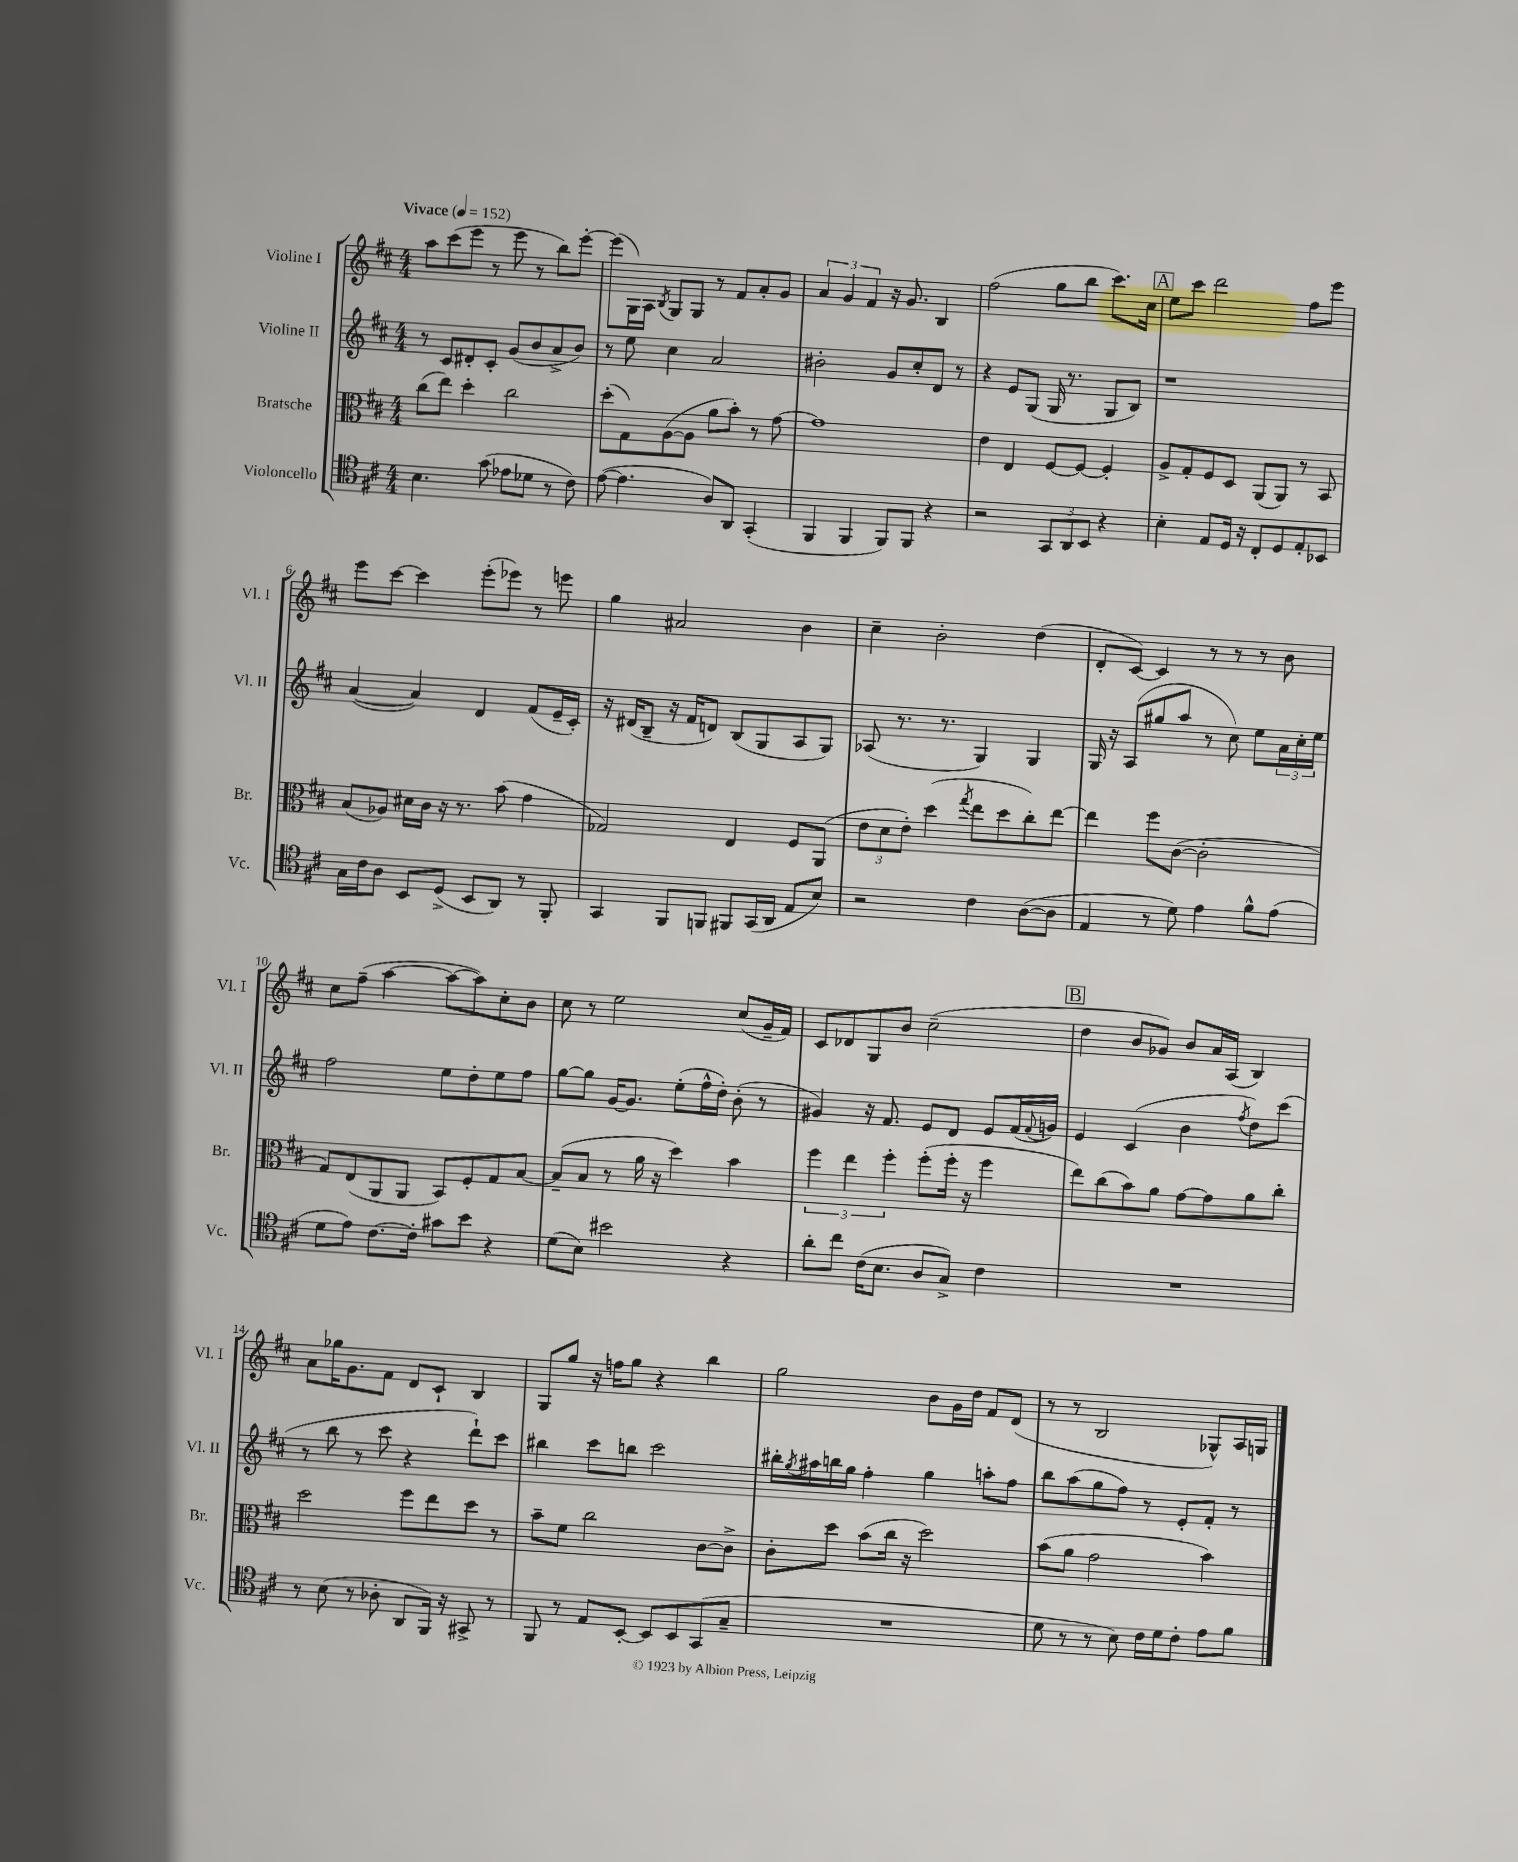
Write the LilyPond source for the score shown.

<<
\new StaffGroup <<
\new Staff = "s0" \with { instrumentName = "Violine I" shortInstrumentName = "Vl. I" } {
    \clef treble \key d \major \numericTimeSignature \time 4/4 \tempo "Vivace" 4 = 152
    a''8 cis'''8( e'''8 r8 e'''8 r8 b''8) e'''8~-. |
    e'''8( g16) a16 \acciaccatura { b8 } g8 g8 r8 fis'8 a'8-. g'8 |
    \tuplet 3/2 { a'4 g'4 fis'4 } r16 g'8. b4 |
    fis''2( g''8 b''8 cis'''8.) cis''16 |
    \mark \markup { \box "A" } e''8 cis'''8 d'''2 fis''8 e'''8 |
    e'''8 cis'''8~ cis'''4 e'''8-.( ees'''8) r8 e'''8 |
    g''4 ais'2 b'4 |
    cis''4-- b'2-. d''4( |
    d'8-. cis'8~) cis'4 r8 r8 r8 b'8 |
    cis''8 fis''8--( a''4~ a''8~ a''8) cis''8-. b'8 |
    cis''8 r8 e''2 cis''8( g'16-- fis'16) |
    cis'8 des'8 g8 b'8 cis''2--( |
    \mark \markup { \box "B" } d''4 b'8 ges'8) b'8 a'16 a16( b4) |
    a'8 ges''16 g'8. fis'8 d'8 cis'8-! b4 |
    g8 g''8 r16 f''16 g''8 r4 b''4 |
    g''2 b'8 g'16 d''16 fis'8 d'8( |
    r8 r8 b2 ges8-^) a16 g16 \bar "|." |
}
\new Staff = "s1" \with { instrumentName = "Violine II" shortInstrumentName = "Vl. II" } {
    \clef treble \key d \major \numericTimeSignature \time 4/4
    r8 cis'8 dis'8-. cis'8-. g'8( b'8 a'8-> b'8) |
    r8 e''8 cis''4 a'2 |
    bis'2-. g'8 cis''8-. d'8 r8 |
    r4 e'8 g8( g16 r8. g8 b8) |
    \mark \markup { \box "A" } r1 |
    a'4~( a'4) d'4 fis'8( e'16-- cis'16-.) |
    r16 dis'16( b8-- r16 fis'16 d'8) b8( g8 a8 g8) |
    aes8( r8. r8. g4) g4 |
    g16 r16 a8( gis''8 a''8 r8 cis''8) e''8 \tuplet 3/2 { a'16 cis''16-. e''16 } |
    fis''2 e''8 d''8-. e''8 fis''8 |
    g''8~ g''8 g'16~ g'8. e''8-.( fis''16-^ d''16-.) b'8-.( r8 |
    gis'4) r16 fis'8. e'8 d'8 e'8 fis'16( \appoggiatura { fis'8 } g'16) |
    \mark \markup { \box "B" } e'4 cis'4( b'4 \acciaccatura { fis''8 } d''8) cis'''8( |
    r8 b''8 r8 cis'''8 r4 d'''8-!) cis'''8 |
    bis''4 cis'''8 b''8 cis'''2 |
    bis''16-. \acciaccatura { g''8 } ais''16 b''16 g''16 fis''4-. g''4 a''8-. fis''8 |
    b''8 a''8( g''8 fis''8) r8 e'8-. fis'8-. r8 \bar "|." |
}
\new Staff = "s2" \with { instrumentName = "Bratsche" shortInstrumentName = "Br." } {
    \clef alto \key d \major \numericTimeSignature \time 4/4
    cis''8( e''8) d''4-. cis''2 |
    d''8-.( g8) a8~( a8 a'8 b'8-.) r8 g'8~ |
    g'1 |
    e'4 e4 fis8~ fis8~ fis4-. |
    \mark \markup { \box "A" } a8-> g8-. fis8 d8 a,8( a,8) r8 b,8 |
    b8( aes8) dis'16 cis'16 r16 r8. b'8( g'4 |
    ges2) e4 fis8 a,8( |
    \tuplet 3/2 { e'8 d'8 e'8-.) } d''4( \acciaccatura { g''8 } e''8 d''8 cis''8-.) e''8~ |
    e''4 fis''8 cis'8~( cis'2-. |
    g8) e8( a,8 a,8 b,8) fis8-. g8 b8~ |
    b8--( b8 r8 a'16 r16 d''4) b'4 |
    \tuplet 3/2 { fis''4 e''4 fis''4-. } fis''8-.( fis''16-. r16 fis''4 |
    \mark \markup { \box "B" } e''8) cis''8( b'8) a'8 g'8~ g'8 a'8 cis''8-. |
    d''2 fis''8 e''8 d''8 r8 |
    b'8-- fis'8 cis''2 cis'8~ cis'8-> |
    cis'8-. d''8 b'8( cis''16 r16 d''2) |
    b'8( a'8 g'2 b'4) \bar "|." |
}
\new Staff = "s3" \with { instrumentName = "Violoncello" shortInstrumentName = "Vc." } {
    \clef tenor \key d \major \numericTimeSignature \time 4/4
    b4. g'8( ees'8 des'8 r8 cis'8) |
    e'8~( e'4. a8) a,8 g,4-.( |
    fis,4 fis,4 fis,8) fis,8 r4 |
    r2 \tuplet 3/2 { g,8 a,8 b,8 } r4 |
    \mark \markup { \box "A" } b4-. e8 d16 r16 cis8-. d8 e8-. bes,8 |
    g16 cis'16 a8 b,8 d8->( b,8 a,8) r8 fis,8-. |
    g,4 fis,8 f,8 fis,8 g,16( a,16 e8 b8) |
    r2 cis'4 a8~( a8 |
    e4 r8 d'8) e'4 fis'8-^ e'8( |
    d'8 e'8) cis'8.~ cis'16-. gis'8 b'8 r4 |
    d'8( b8) bis'2 r4 |
    a'8-. cis''8 cis'16( b8. a8 g8->) cis'4 |
    \mark \markup { \box "B" } R1 |
    r8 b8( r8 aes8-. a,8 fis,16) r16 gis,8-> r8 |
    fis,8 r8 e8 b,8~-. b,8 b,8 g,8( g8-- |
    R1 |
    d'8 r8 r8 b8) cis'16 d'16 cis'8-. e'8 fis'8 \bar "|." |
}
>>
>>
